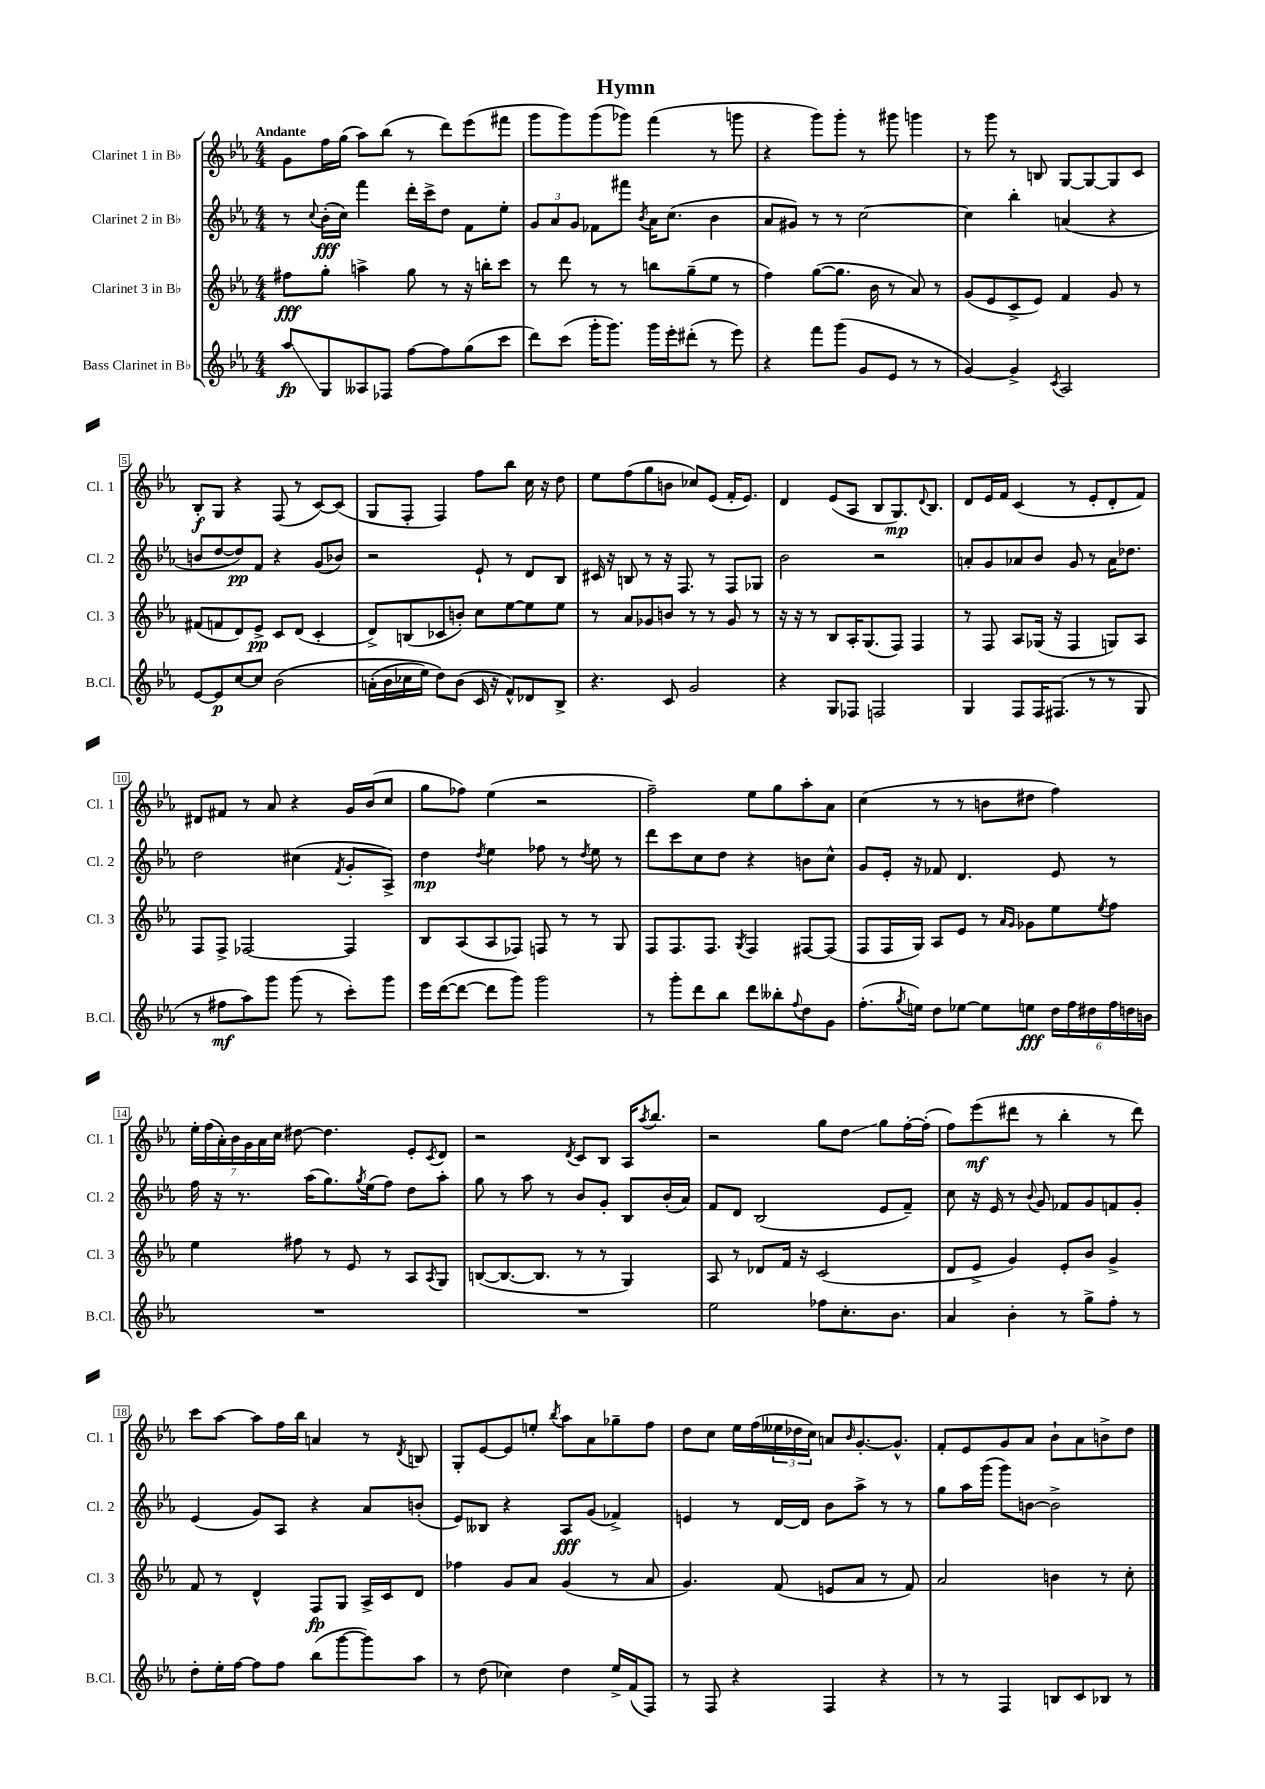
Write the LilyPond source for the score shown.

\header { title = "Hymn" }
<<
\new StaffGroup <<
\new Staff = "s0" \with { instrumentName = "Clarinet 1 in Bb" shortInstrumentName = "Cl. 1" } {
    \clef treble \key ees \major \numericTimeSignature \time 4/4 \tempo "Andante"
    g'8 f''16 g''16( aes''8) bes''8( r8 d'''8) ees'''8( fis'''8 |
    g'''8 g'''8) g'''8( ges'''8) f'''4( r8 g'''8 |
    r4 g'''8) g'''8-. r8 gis'''8 g'''4 |
    r8 g'''8 r8 b8 g8~ g8~ g8 c'8 |
    bes8-.\f g8 r4 f8( r8 c'8~) c'8( |
    g8 f8-. f4) f''8 bes''8 c''16 r16 d''8 |
    ees''8 f''8( g''8 b'8 ces''8) ees'8( f'16-. ees'8.) |
    d'4 ees'8( aes8 bes8 g8.\mp) \appoggiatura { d'8 } bes8. |
    d'8 ees'16 f'16 c'4( r8 ees'8-. d'8-. f'8) |
    dis'8 fis'8 r8 aes'8 r4 g'16 bes'16( c''8 |
    g''8 fes''8) ees''4( r2 |
    f''2--) ees''8 g''8 aes''8-. aes'8 |
    c''4( r8 r8 b'8 dis''8 f''4) |
    \tuplet 7/4 { ees''16-. f''16( aes'16-.) bes'16 g'16 aes'16 c''16 } dis''8~ dis''4. ees'8-. \acciaccatura { c'8 } d'8 |
    r2 \acciaccatura { d'8 } c'8 bes8 aes16 \acciaccatura { aes''8 } bes''8. |
    r2 g''8 d''8\glissando g''8 f''16~-. f''16-.( |
    f''8) ees'''8\mf( dis'''8 r8 bes''4-. r8 dis'''8) |
    c'''8 aes''8~ aes''8 f''16 bes''16 a'4 r8 \acciaccatura { d'8 } b8 |
    g8-. ees'8~ ees'8 e''8-. \acciaccatura { bes''8 } aes''8 aes'8 ges''8-- f''8 |
    d''8 c''8 ees''16 f''16( \tuplet 3/2 { eeses''16 des''16 c''16) } a'8 \grace { bes'16 } g'8.~-. g'8.-^ |
    f'8-. ees'8 g'8 aes'8 bes'8-! aes'8 b'8-> d''8 \bar "|." |
}
\new Staff = "s1" \with { instrumentName = "Clarinet 2 in Bb" shortInstrumentName = "Cl. 2" } {
    \clef treble \key ees \major \numericTimeSignature \time 4/4
    r8 \appoggiatura { c''8 } bes'16-.\fff( c''16) f'''4 d'''16-. c'''16-> d''8 f'8 ees''8-. |
    \tuplet 3/2 { g'8 aes'8 g'8 } fes'8 fis'''8 \acciaccatura { bes'8 } aes'16 c''8.( bes'4 |
    aes'8 gis'8) r8 r8 c''2~ |
    c''4 bes''4-. a'4( r4 |
    b'8 d''8~ d''8\pp) f'8 r4 g'8( bes'8) |
    r2 ees'8-! r8 d'8 bes8 |
    cis'16 r16 b8 r8 r16 f8. r8 f8 ges8 |
    bes'2 r2 |
    a'8-. g'8 aes'8 bes'8 g'8 r8 aes'16 des''8. |
    d''2 cis''4( \acciaccatura { f'8 } g'8-. aes8->) |
    d''4\mp \acciaccatura { d''8 } ees''4 fes''8 r8 \acciaccatura { d''8 } ees''8 r8 |
    d'''8 c'''8 c''8 d''8 r4 b'8 c''8-^ |
    g'8 ees'16-. r16 fes'8 d'4. ees'8 r8 |
    f''16 r16 r8. aes''16( g''8.) \acciaccatura { g''8 } ees''16( f''8) d''8 aes''8-. |
    g''8 r8 aes''8 r8 bes'8 g'8-. bes8 bes'16-.( aes'16) |
    f'8 d'8 bes2( ees'8 f'8--) |
    c''8 r16 ees'16 r8 \appoggiatura { bes'8 } g'8 fes'8 g'8 f'8 g'8-. |
    ees'4( g'8) aes8 r4 aes'8 b'8-.( |
    ees'8) beses8 r4 aes8\fff g'8( fes'4->) |
    e'4 r8 d'16~ d'16 bes'8 aes''8-> r8 r8 |
    g''8 aes''16 g'''16( g'''8) b'8~ b'2-> \bar "|." |
}
\new Staff = "s2" \with { instrumentName = "Clarinet 3 in Bb" shortInstrumentName = "Cl. 3" } {
    \clef treble \key ees \major \numericTimeSignature \time 4/4
    fis''8\fff g''8-. a''4-> g''8 r8 r16 b''16-. c'''8 |
    r8 d'''8 r8 r8 b''8 g''8--( ees''8 r8 |
    f''4) g''8~( g''8. bes'16 r8 aes'8) r8 |
    g'8( ees'8 c'8-> ees'8) f'4 g'8 r8 |
    fis'8( f'8 d'8) ees'8->\pp c'8 d'8( c'4-. |
    d'8->) b8( ces'8 b'8-.) c''8 ees''8~ ees''8 ees''8 |
    r8 aes'8 ges'8 b'8 r8 r8 ges'8 r8 |
    r16 r16 r8 bes8 aes16-. g8.( f8) f4 |
    r8 f8 aes8 ges16( r16 f4 g8) aes8 |
    f8 f8-> fes2~ fes4 |
    bes8 aes8( aes8 fes8) f8 r8 r8 g8 |
    f8 f8. f8. \acciaccatura { g8 } f4 fis8~ fis8( |
    f8 f16 g16) aes8 ees'8 r8 \grace { aes'16 g'16 } ges'8 ees''8 \acciaccatura { ees''8 } f''8 |
    ees''4 fis''8 r8 ees'8 r8 aes8 \acciaccatura { aes8 } g8 |
    b8~( b8.~ b8. r8 r8 g4) |
    aes8 r8 des'8 f'16 r16 c'2( |
    d'8 ees'8-> g'4) ees'8-. bes'8 g'4-> |
    f'8 r8 d'4-^ f8\fp g8 aes16-> c'16 d'8 |
    fes''4 g'8 aes'8 g'4( r8 aes'8 |
    g'4.) f'8( e'8 aes'8 r8 f'8) |
    aes'2 b'4 r8 c''8-. \bar "|." |
}
\new Staff = "s3" \with { instrumentName = "Bass Clarinet in Bb" shortInstrumentName = "B.Cl." } {
    \clef treble \key ees \major \numericTimeSignature \time 4/4
    aes''8\glissando\fp g8 aeses8 fes8 f''8~ f''8 g''8( c'''8 |
    d'''8) c'''8( g'''16-. g'''8.) g'''16 ees'''16-. dis'''8-.( r8 ees'''8) |
    r4 f'''8 g'''8( g'8 ees'8 r8 r8 |
    g'4~) g'4-> \acciaccatura { c'8 } aes2 |
    ees'8~ ees'8\p c''8~ c''8 bes'2\( |
    a'16-.( bes'16 ces''16 ees''16) d''8\) bes'8( c'16 r16 f'8-^) des'8 bes8-> |
    r4. c'8 g'2 |
    r4 g8 fes8 f2 |
    g4 f8 f16 fis8.( r8 r8 g8 |
    r8 fis''8\mf aes''8) g'''8 g'''8( r8 c'''8-.) g'''8 |
    ees'''16 d'''16~( d'''8~ d'''8 g'''8) g'''2 |
    r8 g'''8-. d'''8 bes''8 d'''8 beses''8-. \appoggiatura { f''8 } d''8 g'8 |
    f''8.-.( \acciaccatura { g''8 } e''16) d''8 ees''8~ ees''8 e''8\fff \tuplet 6/4 { d''16 f''16 dis''16 f''16 d''16 b'16 } |
    R1 |
    R1 |
    ees''2 fes''8 c''8.-. bes'8. |
    aes'4 bes'4-. r8 g''8-> f''8-. r8 |
    d''8-. ees''16-. f''16~ f''8 f''8 bes''8( g'''8~ g'''8) aes''8 |
    r8 d''8( ces''4) d''4 ees''16-> f'16( f8) |
    r8 f8 r4 f4 r4 |
    r8 r8 f4 b8 c'8 bes8 r8 \bar "|." |
}
>>
>>
\layout { \context { \Score \override BarNumber.stencil = #(make-stencil-boxer 0.1 0.3 ly:text-interface::print) } }
